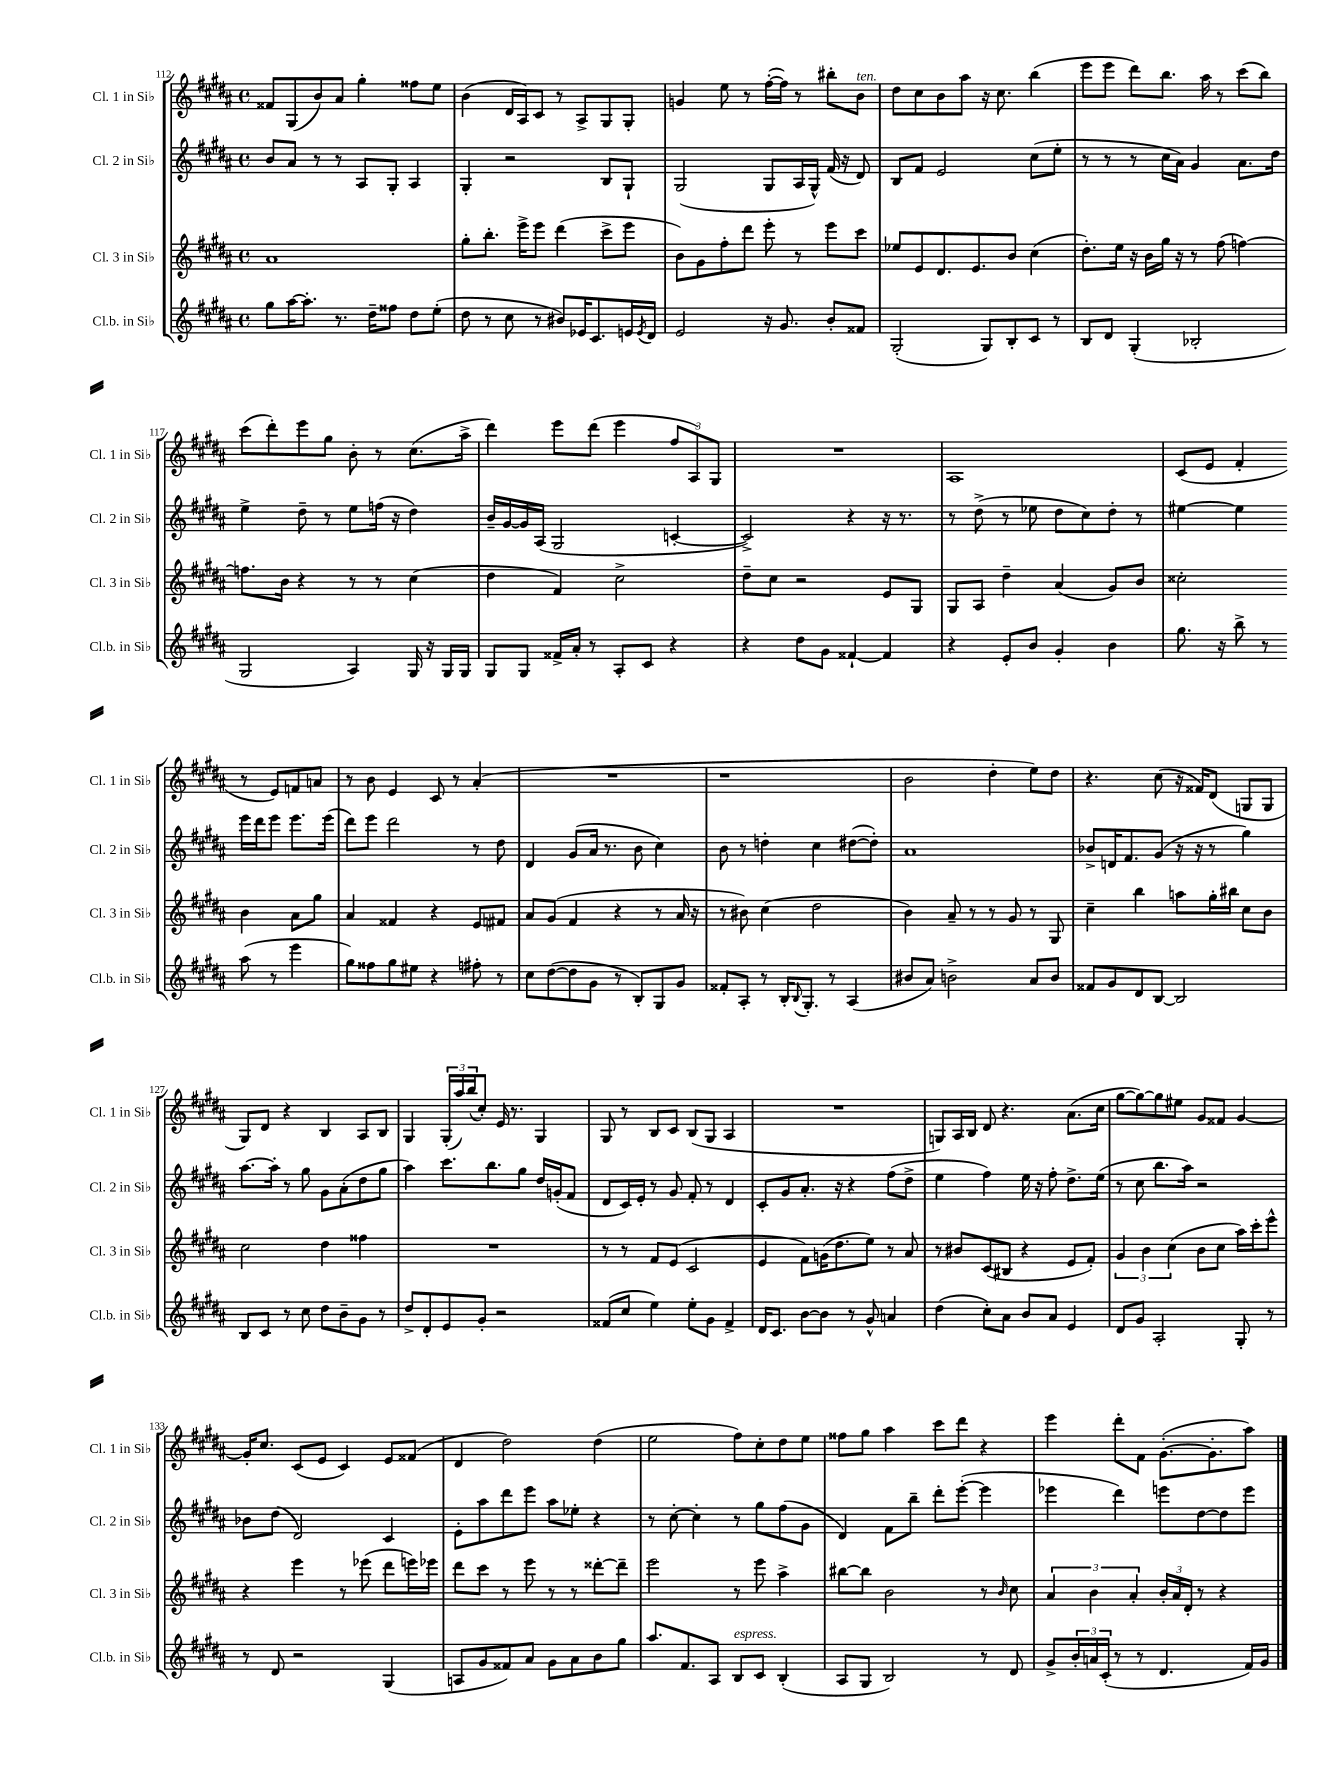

**kern	**kern	**kern	**kern
*staff4	*staff3	*staff2	*staff1
*clefG2	*clefG2	*clefG2	*clefG2
*k[f#c#g#d#a#]	*k[f#c#g#d#a#]	*k[f#c#g#d#a#]	*k[f#c#g#d#a#]
*M4/4	*M4/4	*M4/4	*M4/4
*met(c)	*met(c)	*met(c)	*met(c)
8gg#	1a#	8b	8f##
[16aa#	.	8a#	(8G#
8.aa#']	.	.	.
.	.	8r	8b)
8.r	.	8r	8a#
.	.	8A#	4gg#'
16dd#~	.	.	.
8ff##	.	8G#'	.
8dd#	.	4A#	8ff##
(8ee'	.	.	8ee
=	=	=	=
8dd#	8gg#'	4G#'	(4b
8r	8.bb'	.	.
8cc#	.	2r	16d#
.	16eee^	.	16A#)
8r	8eee	.	8c#
8b#)	(4ddd#	.	8r
16e-	.	.	8A#^
8.c#	.	.	.
.	8ccc#^	8B	8G#
16e	8eee	8G#`	8G#'
8qe	.	.	.
16d#	.	.	.
=	=	=	=
2e	8b)	(2G#	4g
.	8g#	.	.
.	8ff#'	.	8ee
.	8ddd#	.	8r
16r	8eee'	8G#	([16ff#'
8.g#	.	.	16ff#])
.	8r	16A#	8r
.	.	16G#^^)	.
8b'	8eee	(16f#	8bb#'
.	.	16r	.
8f##	8ccc#	8d#)	8b
=	=	=	=
(2G#'	8ee-	8B	8dd#
.	8e	8f#	8cc#
.	8.d#	2e	8b
.	.	.	8aa#
.	8.e	.	.
8G#)	.	.	16r
.	.	.	8.cc#
8B'	8b	.	.
8c#	(4cc#	(8cc#	(4bb
8r	.	8ee'	.
=	=	=	=
8B	8.dd#')	8r	8eee
8d#	.	8r	8eee
.	16ee	.	.
(4G#'	16r	8r	8ddd#)
.	16b	.	.
.	16gg#	16cc#	8.bb
.	16r	16a#)	.
2B-'	8r	4g#	.
.	.	.	16aa#
.	(8ff#	.	8r
.	[4ff)	8.a#	(8ccc#
.	.	.	8bb)
.	.	16dd#	.
=	=	=	=
2G#	8.ff]	4ee^	(8ccc#
.	.	.	8ddd#')
.	16b	.	.
.	4r	8dd#~	8eee
.	.	8r	8gg#
4A#)	8r	8ee	8b'
.	8r	(16ff	8r
.	.	16r	.
16G#	(4cc#	4dd#)	(8.cc#
16r	.	.	.
16G#	.	.	.
16G#	.	.	16aa#^
=	=	=	=
8G#	4dd#	16b~	4ddd#)
.	.	[16g#	.
8G#	.	16g#]	.
.	.	(16A#	.
16f##^	4f#)	2G#	8eee
16a#'	.	.	.
8r	.	.	(8ddd#
8A#'	2cc#^	.	4eee
8c#	.	.	.
4r	.	[4c'	12ff#
.	.	.	12A#)
.	.	.	12G#
=	=	=	=
4r	8dd#~	2c^])	1r
.	8cc#	.	.
8dd#	2r	.	.
8g#	.	.	.
[4f##`	.	4r	.
4f##]	8e	16r	.
.	.	8.r	.
.	8G#	.	.
=	=	=	=
4r	8G#	8r	1A#
.	8A#	(8dd#^	.
8e'	4dd#~	8r	.
8b	.	8ee-	.
4g#'	(4a#	8dd#	.
.	.	8cc#)	.
4b	8g#)	8dd#'	.
.	8b	8r	.
=	=	=	=
8.gg#	2cc##'	[4ee#	(8c#
.	.	.	8e
16r	.	.	.
8bb^	.	4ee#]	4f#'
8r	.	.	.
(8aa#	4b	16eee	8r
.	.	16ddd#	.
8r	.	8eee	8e)
4eee	8a#	8.eee	8f
.	8gg#	.	8a
.	.	(16eee	.
=	=	=	=
8gg#)	4a#	8ddd#)	8r
8ff##	.	8eee	8b
8gg#	4f##	2ddd#	4e
8ee#	.	.	.
4r	4r	.	8c#
.	.	.	8r
8ff#'	8e	8r	(4a#'
8r	8f#	8dd#	.
=	=	=	=
8cc#	8a#	4d#	1r
([8dd#	(8g#	.	.
8dd#]	4f#	(8g#	.
8g#	.	16a#	.
.	.	8.r	.
8r	4r	.	.
8B')	.	8b	.
8G#	8r	4cc#)	.
8g#	16a#	.	.
.	16r	.	.
=	=	=	=
8f##'	8r	8b	1r
8A#'	8b#)	8r	.
8r	(4cc#	4dd'	.
16B'	.	.	.
8qqB	.	.	.
8.G#'	.	.	.
.	2dd#	4cc#	.
8r	.	.	.
(4A#	.	([8dd#	.
.	.	8dd#'])	.
=	=	=	=
8b#	4b)	1a#	2b
8a#)	.	.	.
2b^	8a#~	.	.
.	8r	.	.
.	8r	.	4dd#'
.	8g#	.	.
8a#	8r	.	8ee)
8b	8G#	.	8dd#
=	=	=	=
8f##	4cc#~	8b-^	4.r
8g#	.	16d	.
.	.	8.f#	.
8d#	4bb	.	.
[8B	.	(8g#	(8cc#
2B]	8aa	16r	16r
.	.	16r	16f##)
.	16gg#'	8r	(8d#
.	16bb#	.	.
.	8cc#	4gg#)	8G
.	8b	.	8G
=	=	=	=
8B	2cc#	[8.aa#	8G#)
8c#	.	.	8d#
.	.	16aa#']	.
8r	.	8r	4r
8cc#	.	8gg#	.
8dd#	4dd#	8g#	4B
8b~	.	(8a#'	.
8g#	4ff##	8dd#	8A#
8r	.	8gg#	8B
=	=	=	=
8dd#^	1r	4aa#)	4G#
8d#'	.	.	.
8e	.	8.ccc#	(24G#'
.	.	.	24aa#)
.	.	.	(24bb
8g#'	.	.	8cc#')
.	.	8.bb	.
2r	.	.	16e
.	.	.	8.r
.	.	8gg#	.
.	.	16dd#	4G#
.	.	(16g'	.
.	.	8f#	.
=	=	=	=
(8f##	8r	8d#	8G#
8cc#	8r	16c#)	8r
.	.	16e'	.
4ee)	8f#	8r	8B
.	(8e	8g#	8c#
8ee'	2c#	8f#'	(8B
8g#	.	8r	8G#
4f##^	.	4d#	4A#
=	=	=	=
16d#	4e	8c#'	1r
8.c#	.	.	.
.	.	8g#	.
[8b	8f#)	8.a#'	.
8b]	(16g	.	.
.	8.dd#	16r	.
8r	.	4r	.
8g#^^	8ee)	.	.
4a	8r	(8ff#	.
.	8a#	8dd#^	.
=	=	=	=
(4dd#	8r	4ee	8G)
.	8b#	.	16A#
.	.	.	16B
8cc#')	(8c#	4ff#)	8d#
8a#	8B#	.	4.r
8b	4r	16ee	.
.	.	16r	.
8a#	.	8ff#'	.
4e	8e	8.dd#^	(8.a#
.	8f#')	.	.
.	.	(16ee	16cc#
=	=	=	=
8d#	6g#	8r	[8gg#
8g#	.	8cc#	8gg#_)
.	6b	.	.
2A#'	.	8.bb	8gg#]
.	(6cc#	.	.
.	.	.	8ee#
.	.	16aa#)	.
.	8b	2r	8g#
.	8cc#	.	8f##
8G#'	16aa#)	.	[4g#
.	16ccc#'	.	.
8r	8eee^^	.	.
=	=	=	=
8r	4r	8b-	16g#']
.	.	.	8.cc#
8d#	.	(8dd#	.
2r	4eee	2d#)	(8c#
.	.	.	8e
.	8r	.	4c#)
.	(8eee-	.	.
(4G#	8ddd#	4c#	8e
.	16eee)	.	(8f##
.	16eee-	.	.
=	=	=	=
8A	8ddd#	8e'	4d#
8g#	8ccc#	8aa#	.
8f##)	8r	8ddd#	2dd#)
8a#	8eee	8eee	.
8g#	8r	8aa#	.
8a#	8r	8ee-'	.
8b	[8ddd##'	4r	(4dd#
8gg#	8ddd##~]	.	.
=	=	=	=
8.aa#	2eee	8r	2ee
.	.	[8cc#'	.
8.f#	.	.	.
.	.	4cc#']	.
8A#	.	.	.
8B	8r	8r	8ff#)
8c#	8eee	8gg#	8cc#'
(4B'	4aa#^	(8ff#	8dd#
.	.	8g#	8ee
=	=	=	=
8A#	[8bb#	4d#)	8ff##
8G#	8bb#]	.	8gg#
2B)	2b	8f#	4aa#
.	.	8bb~	.
.	.	8ddd#'	8ccc#
.	.	([8eee'	8ddd#
8r	8r	4eee]	4r
.	16qqb	.	.
8d#	8cc#	.	.
=	=	=	=
8g#^	6a#	4eee-	4eee
24b'	.	.	.
24a	6b	.	.
(24c#'	.	.	.
8r	.	4ddd#)	8ddd#'
.	6a#'	.	.
8r	.	.	8f#
4.d#	24b'	8eee	([8.g#'
.	24a#	.	.
.	24d#'	.	.
.	8r	[8dd#	.
.	.	.	8.g#']
.	4r	8dd#]	.
16f#)	.	8eee	8aa#)
16g#	.	.	.
==	==	==	==
*-	*-	*-	*-
